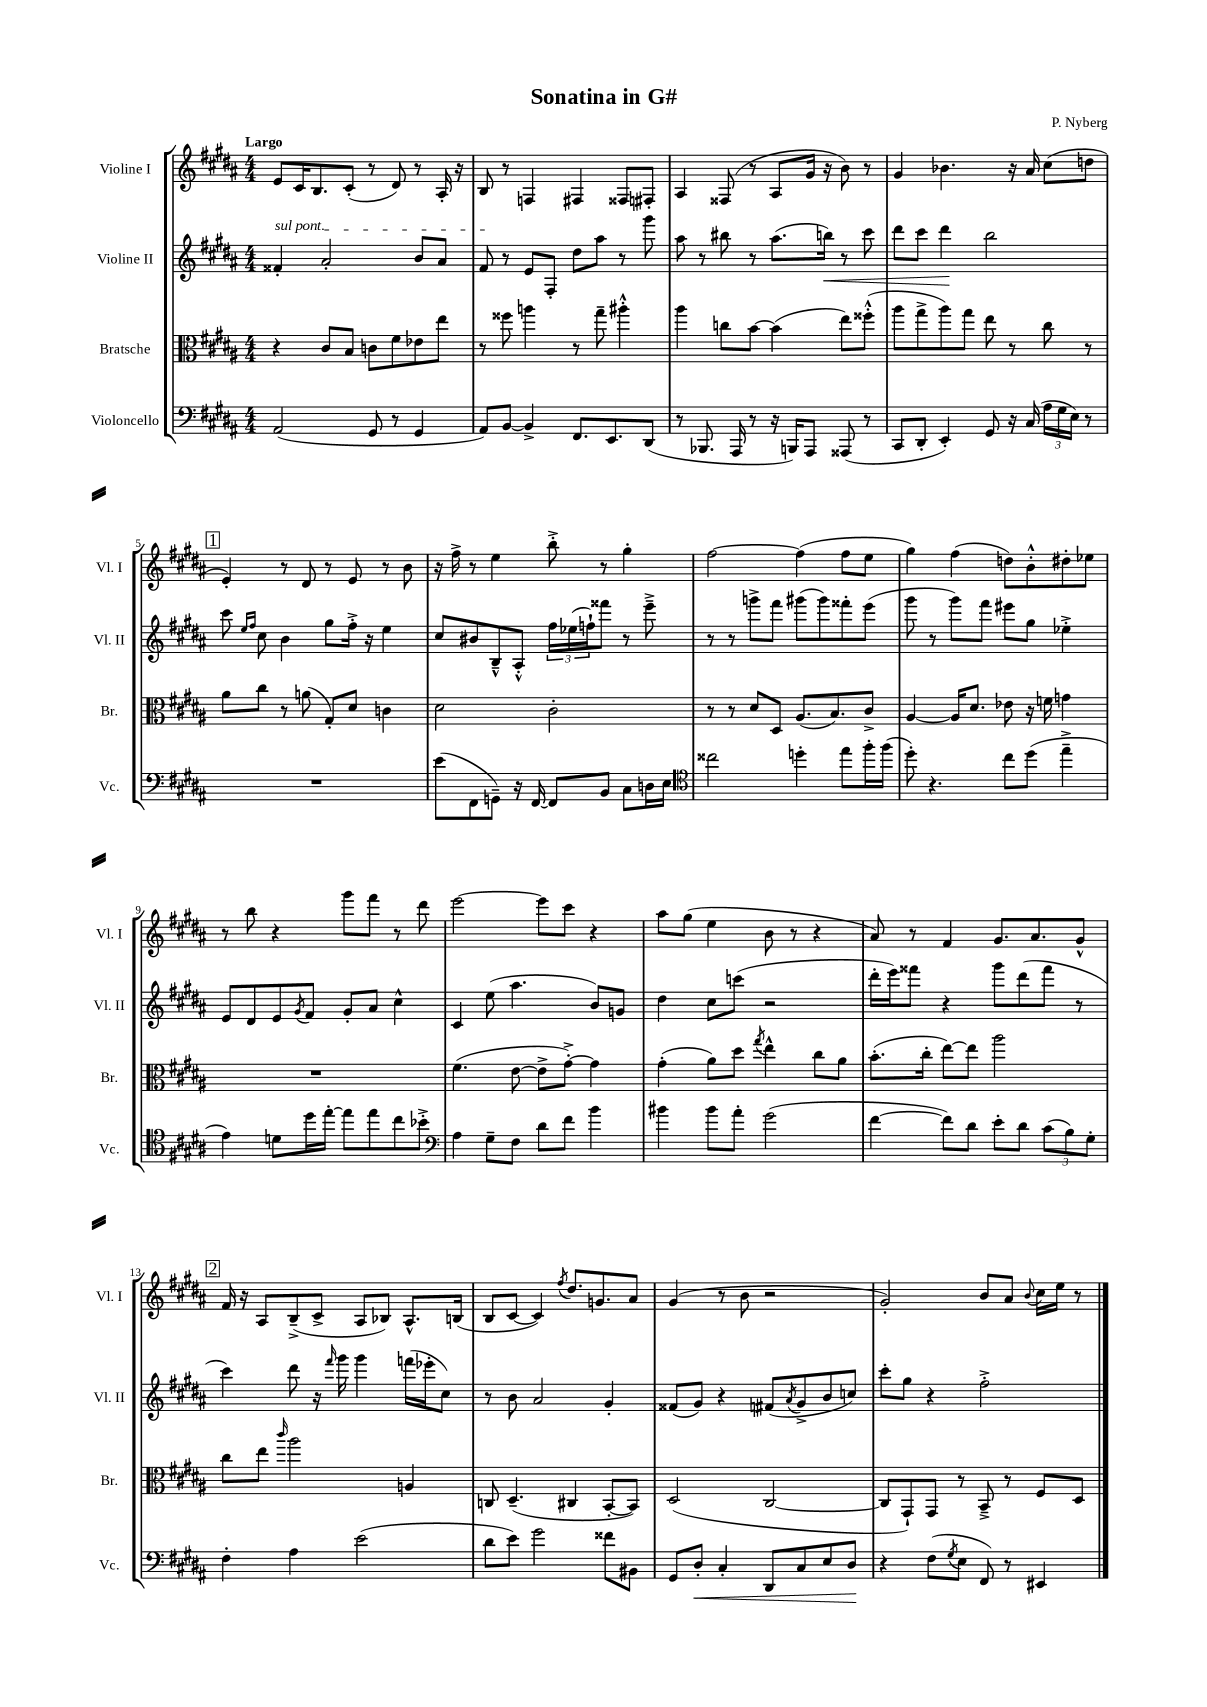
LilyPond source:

\header { title = "Sonatina in G#" composer = "P. Nyberg" }
<<
\new StaffGroup <<
\new Staff = "s0" \with { instrumentName = "Violine I" shortInstrumentName = "Vl. I" } {
    \clef treble \key b \major \numericTimeSignature \time 4/4 \tempo "Largo"
    e'8 cis'16 b8. cis'8-.( r8 dis'8) r8 ais16-. r16 |
    b8 r8 f4 fis4 fisis8 fis8-. |
    ais4 fisis8( r8 ais8 gis'16 r16 b'8) r8 |
    gis'4 bes'4. r16 ais'16 cis''8( d''8 |
    \mark \markup { \box "1" } e'4-.) r8 dis'8 r8 e'8 r8 b'8 |
    r16 fis''16-> r8 e''4 b''8-.-> r8 gis''4-. |
    fis''2~ fis''4( fis''8 e''8 |
    gis''4) fis''4( d''8) b'8-.-^ dis''8-. ees''8 |
    r8 b''8 r4 gis'''8 fis'''8 r8 dis'''8 |
    e'''2~ e'''8 cis'''8 r4 |
    ais''8 gis''8( e''4 b'8 r8 r4 |
    ais'8) r8 fis'4 gis'8. ais'8. gis'8-^ |
    \mark \markup { \box "2" } fis'16 r16 ais8 b8--->( cis'8-> ais8 bes8) ais8.-^ b16( |
    b8 cis'8~ cis'4) \acciaccatura { fis''8 } dis''8. g'8. ais'8 |
    gis'4( r8 b'8 r2 |
    gis'2-.) b'8 ais'8 \appoggiatura { b'8 } cis''16 e''16 r8 \bar "|." |
}
\new Staff = "s1" \with { instrumentName = "Violine II" shortInstrumentName = "Vl. II" } {
    \clef treble \key b \major \numericTimeSignature \time 4/4
    \once \override TextSpanner.bound-details.left.text = \markup { \italic "sul pont." } fisis'4-.\startTextSpan ais'2-. b'8 ais'8 |
    fis'8\stopTextSpan r8 e'8 fis8-. dis''8 ais''8 r8 gis'''8 |
    ais''8 r8 bis''8 r8 ais''8.( b''16\<) r8 cis'''8 |
    dis'''8 cis'''8 dis'''4\! b''2 |
    \mark \markup { \box "1" } cis'''8 \grace { e''16 fis''16 } cis''8 b'4 gis''8 fis''16-.-> r16 e''4 |
    cis''8 bis'8 b8---^ ais8-.-^ \tuplet 3/2 { fis''16 ees''16( f''16-!) } fisis'''8 r8 e'''8---> |
    r8 r8 g'''8-> fis'''8 gis'''8( gis'''8) fisis'''8-. e'''8( |
    gis'''8 r8 gis'''8) fis'''8 eis'''8 gis''8 ees''4-.-> |
    e'8 dis'8 e'8 \acciaccatura { gis'8 } fis'8 gis'8-. ais'8 cis''4-^ |
    cis'4 e''8( ais''4. b'8) g'8 |
    dis''4 cis''8 c'''8( r2 |
    dis'''16-. e'''16) fisis'''8 r4 gis'''8 dis'''8( fisis'''8 r8 |
    \mark \markup { \box "2" } cis'''4) dis'''8 r16 \grace { fis'''16 } gis'''16 gis'''4 f'''16( ees'''16-. cis''8) |
    r8 b'8 ais'2 gis'4-. |
    fisis'8( gis'8) r4 fis'8( \acciaccatura { ais'8 } gis'8-> b'8 c''8) |
    cis'''8-. gis''8 r4 fis''2-.-> \bar "|." |
}
\new Staff = "s2" \with { instrumentName = "Bratsche" shortInstrumentName = "Br." } {
    \clef alto \key b \major \numericTimeSignature \time 4/4
    r4 cis'8 b8 c'8 fis'8 ees'8 e''8 |
    r8 fisis''8 a''4 r8 gis''8-- ais''4-.-^ |
    ais''4 c''8 b'8~ b'4( e''8) fisis''8-.-^( |
    ais''8 gis''8-> ais''8) gis''8 e''8 r8 cis''8 r8 |
    \mark \markup { \box "1" } ais'8 cis''8 r8 a'8( gis8-.) dis'8 c'4 |
    dis'2 cis'2-. |
    r8 r8 dis'8 dis8 ais8.( b8.) cis'8-> |
    ais4~ ais16 dis'8. ees'8 r16 f'16 g'4 |
    R1 |
    fis'4.( e'8~ e'8-> gis'8~-.->) gis'4 |
    gis'4-.( ais'8) dis''8 \acciaccatura { gis''8 } e''4-^ cis''8 ais'8 |
    b'8.-.( cis''16-. e''8~) e''8 ais''2 |
    \mark \markup { \box "2" } cis''8 e''8 \grace { cis'''16 } ais''2 a4 |
    c8 dis4.--( cis4 b,8~-. b,8) |
    dis2( cis2~ |
    cis8 gis,8-!) gis,8 r8 b,8---> r8 fis8 dis8 \bar "|." |
}
\new Staff = "s3" \with { instrumentName = "Violoncello" shortInstrumentName = "Vc." } {
    \clef bass \key b \major \numericTimeSignature \time 4/4
    ais,2( gis,8 r8 gis,4 |
    ais,8) b,8~ b,4-> fis,8. e,8. dis,8( |
    r8 bes,,8. ais,,16 r8 r16 b,,16) ais,,8 aisis,,8( r8 |
    cis,8 dis,8-. e,4-.) gis,8 r16 cis16( \tuplet 3/2 { ais16 gis16 e16) } r8 |
    \mark \markup { \box "1" } R1 |
    e'8( fis,8 g,8--) r16 fis,16~ fis,8 b,8 cis8 d16 e16 |
    \clef tenor cisis''2 d''4-. e''8 fis''16-. fis''16( |
    dis''8-.) r4. cis''8 dis''8( e''4---> |
    e'4) d'8 dis''16 e''16~-. e''8 e''8 cis''8 bes'8-.-> |
    \clef bass ais4 gis8-- fis8 dis'8 fis'8 b'4 |
    bis'4 bis'8 ais'8-. gis'2( |
    fis'4~ fis'8) dis'8 e'8-. dis'8 \tuplet 3/2 { cis'8( b8) gis8-. } |
    \mark \markup { \box "2" } fis4-. ais4 e'2( |
    dis'8 e'8) gis'2 fisis'8 bis,8 |
    gis,8 dis8-.\< cis4-. dis,8 cis8 e8 dis8\! |
    r4 fis8( \acciaccatura { gis8 } e8 fis,8) r8 eis,4 \bar "|." |
}
>>
>>
